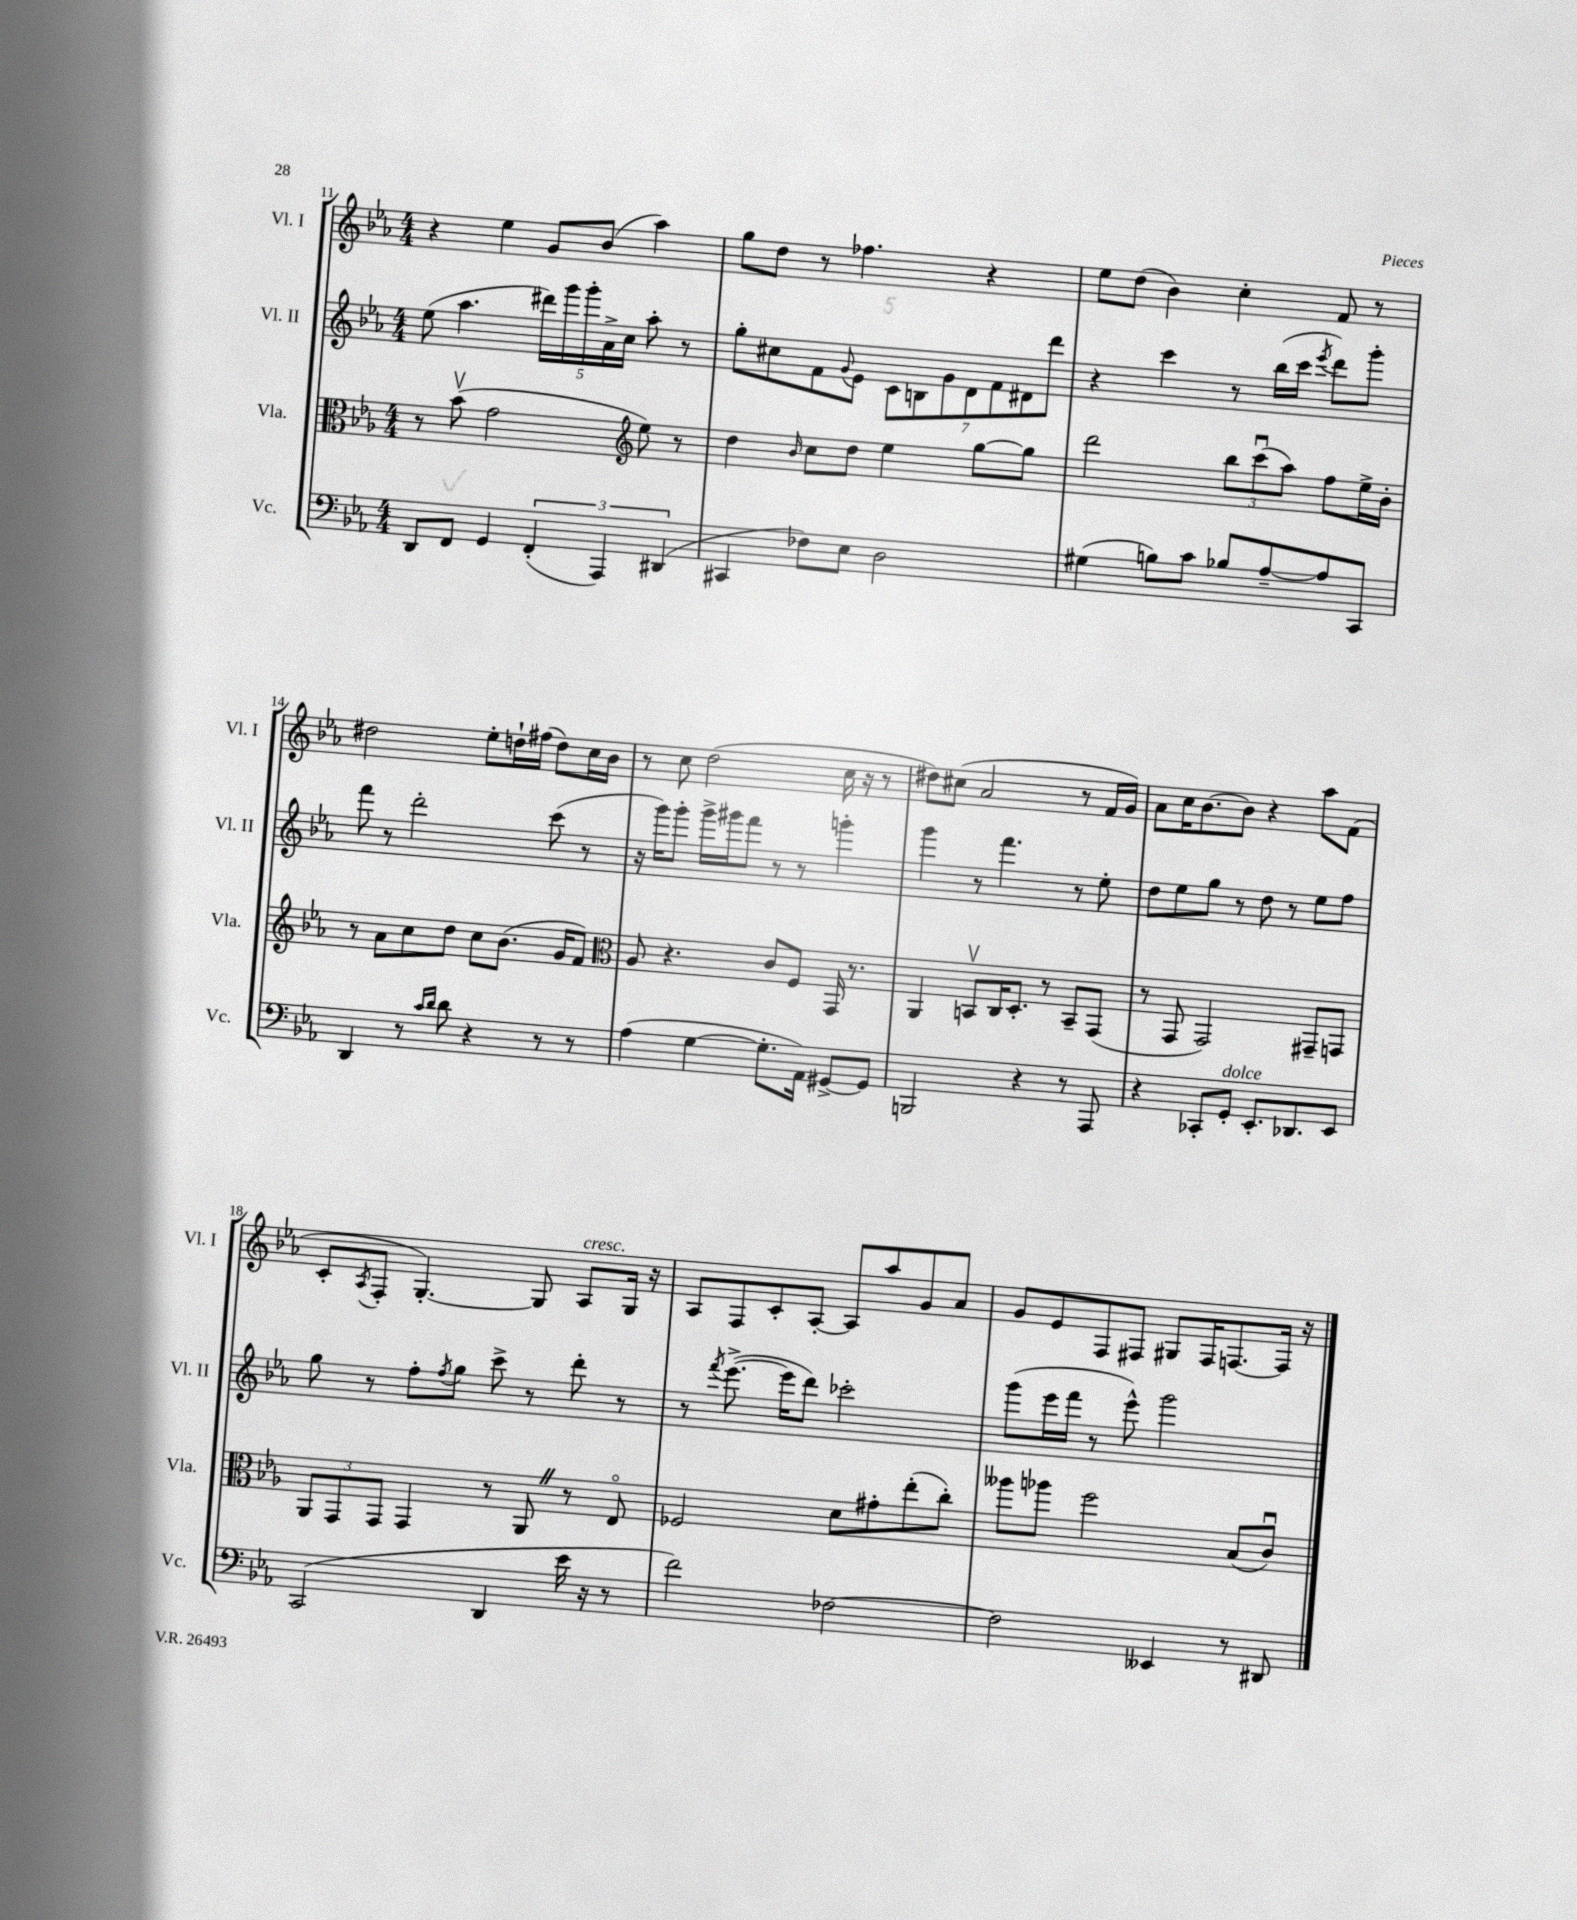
<<
\new StaffGroup <<
\new Staff = "s0" \with { instrumentName = "Vl. I" shortInstrumentName = "Vl. I" } {
    \clef treble \key ees \major \numericTimeSignature \time 4/4
    r4 ees''4 g'8 bes'8( aes''4) |
    g''8 d''8 r8 fes''4. r4 |
    ees''8 d''8( bes'4) c''4-. f'8 r8 |
    dis''2 ees''8-. d''16-! fis''16( d''8) c''16 bes'16 |
    r8 c''8 d''2( c''16 r16 r8 |
    dis''8) cis''8( aes'2 r8 f'16 g'16) |
    aes'8 c''16 bes'8.~ bes'8 r4 aes''8 f'8( |
    c'8-. \acciaccatura { aes8 } f8-. g4.~-.) g8 aes8^\markup { \italic "cresc." } g16 r16 |
    aes8 f8 c'8-. aes8~-. aes8 aes''8 g'8 aes'8 |
    g'8 ees'8 f8 fis8 gis8 fis16 f8.~ f16 r16 \bar "|." |
}
\new Staff = "s1" \with { instrumentName = "Vl. II" shortInstrumentName = "Vl. II" } {
    \clef treble \key ees \major \numericTimeSignature \time 4/4
    ees''8( aes''4. \tuplet 5/4 { dis'''16) g'''16 g'''16-. aes'16-> c''16 } aes''8-. r8 |
    g''8-. cis''8 f'8 \appoggiatura { g'8 } ees'8 \tuplet 7/4 { c'8 b8 g'8 d'8 f'8 dis'8 d'''8 } |
    r4 c'''4 r8 bes''16( c'''16 \acciaccatura { ees'''8 } d'''8) g'''8-. |
    f'''8 r8 d'''2-. c'''8( r8 |
    r16 g'''16) g'''8-. g'''16-> gis'''16 f'''8 r8 r8 g'''4-. |
    g'''4 r8 f'''4. r8 ees''8-. |
    d''8 ees''8 g''8 r8 d''8 r8 ees''8 f''8 |
    g''8 r8 f''8-. \acciaccatura { f''8 } g''8 c'''8-> r8 d'''8-. r8 |
    r8 \acciaccatura { f'''8 } ees'''8.~->( ees'''16 d'''8) ces'''2-. |
    g'''8( ees'''16 f'''16 r8 ees'''8-^) g'''2 \bar "|." |
}
\new Staff = "s2" \with { instrumentName = "Vla." shortInstrumentName = "Vla." } {
    \clef alto \key ees \major \numericTimeSignature \time 4/4
    r8 bes'8\upbow( g'2 \clef treble ees''8) r8 |
    d''4 \grace { bes'16 } c''8 d''8 ees''4 g''8~ g''8 |
    d'''2 \tuplet 3/2 { bes''8 c'''8\downbow( aes''8) } f''8 ees''16-> bes'16-. |
    r8 aes'8 c''8 d''8 c''8 bes'8.( g'16 f'8) |
    \clef alto aes8 r4. c'8 f8 g,16 r8. |
    aes,4 b,8\upbow c16 d8.-. r8 b,8-- g,8( |
    r8 g,8 g,2) gis,8-- g,8 |
    \tuplet 3/2 { aes,8 g,8 g,8 } g,4 r8 aes,8 \once \override BreathingSign.text = \markup { \musicglyph "scripts.caesura.straight" } \breathe r8 ees8\flageolet |
    fes2 d'8 gis'8-. ees''8-.( c''8-.) |
    aeses''8 aes''8 f''2 bes8( c'8\downbow) \bar "|." |
}
\new Staff = "s3" \with { instrumentName = "Vc." shortInstrumentName = "Vc." } {
    \clef bass \key ees \major \numericTimeSignature \time 4/4
    d,8 f,8 g,4 \tuplet 3/2 { f,4-.( aes,,4) dis,4( } |
    cis,4 fes8) ees8 d2 |
    gis4( b8) c'8 bes8 aes8~-- aes8 c,8 |
    d,4 r8 \grace { c'16 d'16 } d'8 r4 r8 r8 |
    aes4( g4~ g8.-. aes,16) gis,8~-> gis,8 |
    b,,2 r4 r8 aes,,8 |
    r4 ces,8-. g,8-.^\markup { \italic "dolce" } ees,8.-. des,8. ees,8 |
    c,2( d,4 ees'16 r16 r8 |
    f'2) fes2~ |
    fes2 eeses,4 r8 dis,8 \bar "|." |
}
>>
>>
\layout { \context { \Score currentBarNumber = #11 } }
